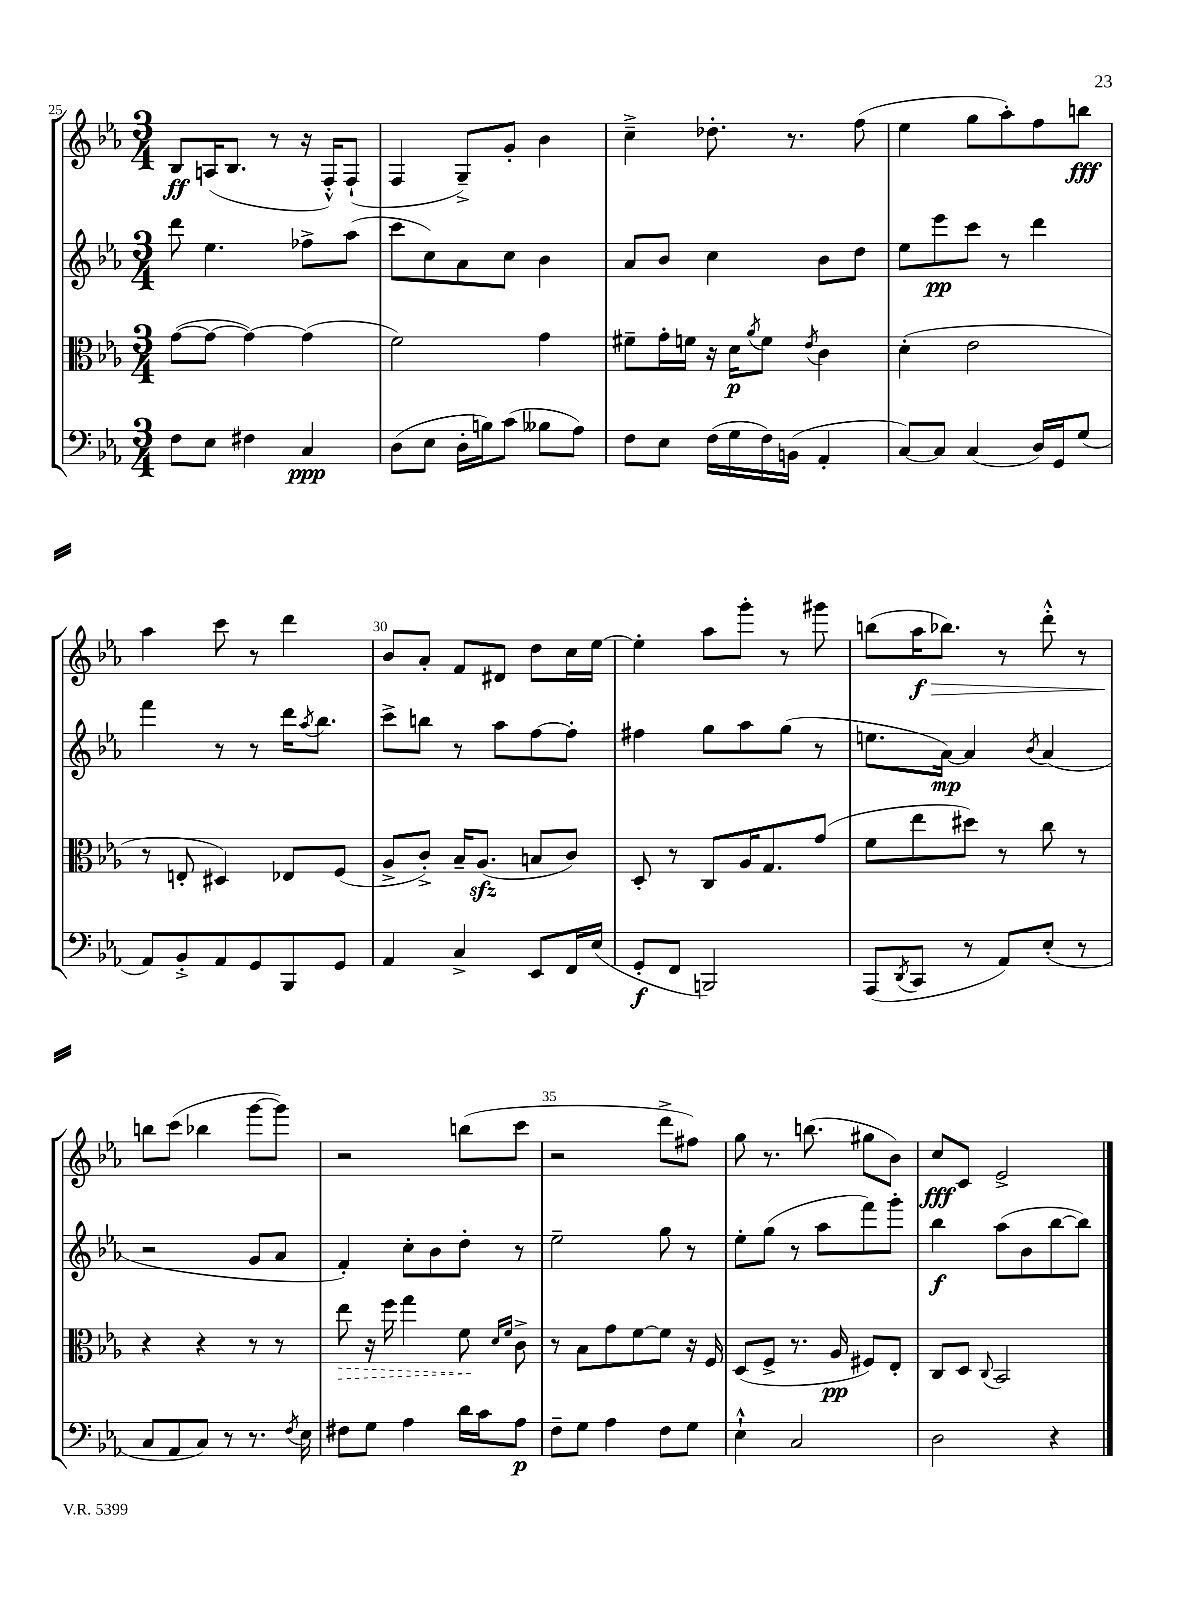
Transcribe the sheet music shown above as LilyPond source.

<<
\new StaffGroup <<
\new Staff = "s0" {
    \clef treble \key ees \major \numericTimeSignature \time 3/4
    bes8\ff a16( bes8. r8 r16 f16-.-^) f8-!( |
    f4 g8--->) g'8-. bes'4 |
    c''4---> des''8.-. r8. f''8( |
    ees''4 g''8 aes''8-.) f''8 b''8\fff |
    aes''4 c'''8 r8 d'''4 |
    bes'8 aes'8-. f'8 dis'8 d''8 c''16 ees''16~ |
    ees''4-. aes''8 g'''8-. r8 gis'''8 |
    b''8( aes''16\f\> bes''8.) r8 d'''8-.-^ r8 |
    b''8\! c'''8( bes''4 g'''8~ g'''8) |
    r2 b''8( c'''8 |
    r2 d'''8-> fis''8) |
    g''8 r8. b''8.( gis''8 bes'8) |
    c''8\fff c'8 ees'2-> \bar "|." |
}
\new Staff = "s1" {
    \clef treble \key ees \major \numericTimeSignature \time 3/4
    d'''8 ees''4. fes''8-> aes''8( |
    c'''8 c''8) aes'8 c''8 bes'4 |
    aes'8 bes'8 c''4 bes'8 d''8 |
    ees''8 ees'''8\pp c'''8 r8 d'''4 |
    f'''4 r8 r8 d'''16 \acciaccatura { aes''8 } bes''8. |
    c'''8-> b''8 r8 aes''8 f''8~ f''8-. |
    fis''4 g''8 aes''8 g''8( r8 |
    e''8. aes'16~\mp) aes'4 \acciaccatura { bes'8 } aes'4( |
    r2 g'8 aes'8 |
    f'4-.) c''8-. bes'8 d''8-. r8 |
    ees''2-- g''8 r8 |
    ees''8-. g''8( r8 aes''8 f'''8) g'''8-. |
    bes''4\f aes''8( bes'8 bes''8~ bes''8) \bar "|." |
}
\new Staff = "s2" {
    \clef alto \key ees \major \numericTimeSignature \time 3/4
    g'8~( g'8~ g'4~) g'4( |
    f'2) g'4 |
    fis'8-- g'16-. f'16 r16 d'16\p \acciaccatura { aes'8 } f'8 \acciaccatura { ees'8 } c'4 |
    d'4-.( ees'2 |
    r8 e8-. dis4) ees8 f8( |
    aes8-> c'8-.->) bes16-- aes8.\sfz( b8 c'8) |
    d8-. r8 c8 aes16 g8. g'8( |
    f'8 ees''8 dis''8) r8 c''8 r8 |
    r4 r4 r8 r8 |
    \once \override Hairpin.style = #'dashed-line ees''8\> r16 f''16 g''4 f'8\! \grace { d'16 f'16 } c'8-> |
    r8 bes8 g'8 f'8~ f'8 r16 f16 |
    d8( f8-> r8. aes16\pp fis8) ees8-. |
    c8 d8 \appoggiatura { c8 } bes,2 \bar "|." |
}
\new Staff = "s3" {
    \clef bass \key ees \major \numericTimeSignature \time 3/4
    f8 ees8 fis4 c4\ppp |
    d8( ees8 d16-. b16) c'8( beses8 aes8) |
    f8 ees8 f16( g16 f16) b,16( aes,4-. |
    c8~) c8 c4( d16) g,16 g8( |
    aes,8) bes,8-.-> aes,8 g,8 bes,,8 g,8 |
    aes,4 c4-> ees,8 f,16 ees16( |
    g,8-.\f f,8 b,,2) |
    aes,,8( \acciaccatura { d,8 } c,8 r8 aes,8) ees8-.( r8 |
    c8 aes,8 c8) r8 r8. \acciaccatura { f8 } ees16 |
    fis8 g8 aes4 d'16 c'16 aes8\p |
    f8-- g8 aes4 f8 g8 |
    ees4-!-^ c2 |
    d2 r4 \bar "|." |
}
>>
>>
\layout { \context { \Score currentBarNumber = #25 \override BarNumber.break-visibility = ##(#f #t #t) barNumberVisibility = #(every-nth-bar-number-visible 5) } }
